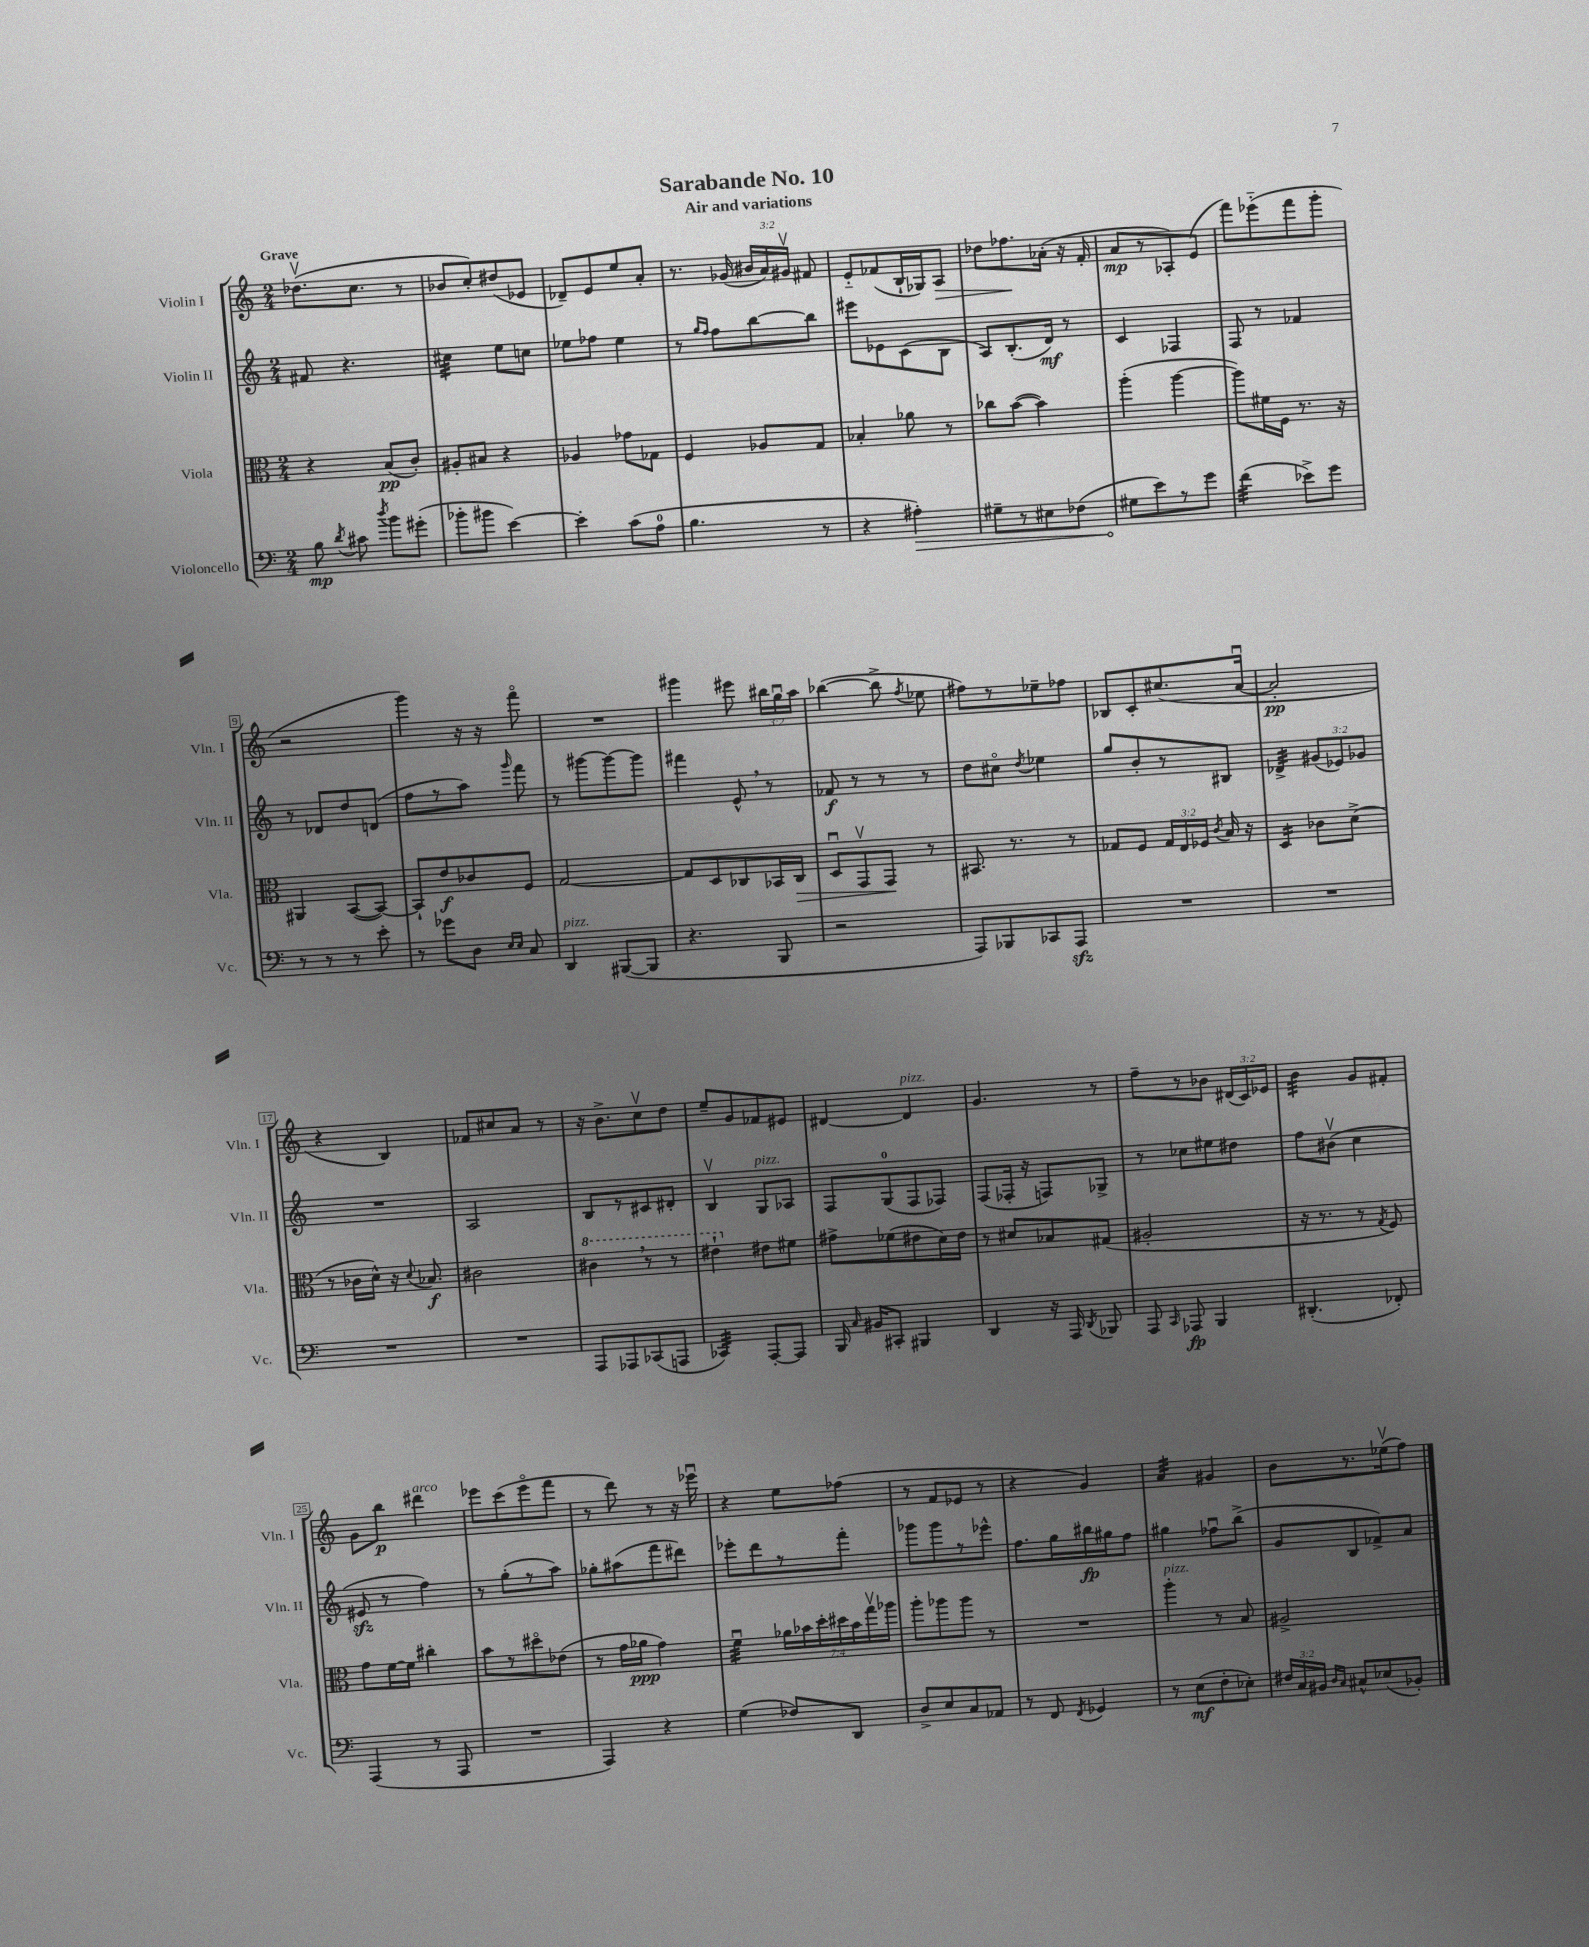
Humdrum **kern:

**kern	**kern	**kern	**kern
*staff4	*staff3	*staff2	*staff1
*clefF4	*clefC3	*clefG2	*clefG2
*k[]	*k[]	*k[]	*k[]
*M2/4	*M2/4	*M2/4	*M2/4
8B\	4r	8f#/	(8.dd-v\L
8qd/	.	.	.
8c#\	.	4.r	.
.	.	.	8.cc\J
8qdd/	.	.	.
8b\L	(8B/L	.	.
(8g#'\J	8c'/J)	.	8r
=	=	=	=
8b-'\L	8A#'/L	4cc#\	8b-/L
8b#\J	8B#/J	.	8cc'/)
[4e\)	4r	8ee\L	(8dd#/
.	.	8cc\J	8e-/J
=	=	=	=
4e'\]	4A-/	8ee-\L	8d-~/L)
.	.	8ff-\J	8e/
(8c\L	8g-\L	4ee-\	8ee/
8A\J	8G-\J	.	8a'/J
=	=	=	=
4.B\	4F/	8r	8.r
.	.	16qqgg/LL	.
.	.	16qqff/JJ	.
.	.	8ff\L	.
.	.	.	(16g-/
.	8A-/L	[8bb\	24b#/LL
.	.	.	24a/)
.	.	.	24g#v/JJ
8r	8G/J	8bb\]J	8f#/
=	=	=	=
4r	4B-'/	8eee#\L	8e'~/L
.	.	8e-\	(8f-/
4A#'\)	8a-\	(8c\	16B`/L
.	.	.	16G-/J)
.	8r	8B\J	8A/J
=	=	=	=
8G#~\L	8cc-\L	8A/L)	8dd-\L
8r	([8b\J	(8.B'/	8.ff-\
8E#\	4b\])	.	.
.	.	16d/Jk)	(16a-'\Jk
(8F-\J	.	8r	16r
.	.	.	16f'/
=	=	=	=
8G#\L	(4aa'\	4c/	8a/L
8e\)	.	.	8r
8r	[4aa\	4F-/	8A-'/)
8g\J	.	.	(8e/J
=	=	=	=
(4f\	8aa\]L)	8F/	8fff\L)
.	16f#\L	8r	(8eee-'~\
.	16F\JJ	.	.
8e-^\L)	8.r	4f-/	8fff\
8g\J	.	.	8ggg'\J
.	16r	.	.
=	=	=	=
8r	4AA#/	8r	2r
8r	.	8d-/L	.
8r	([8BB/L	8dd/	.
8e'\	8BB/_J)	(8d/J	.
=	=	=	=
8r	8BB`/]L	8ff\L	4ggg\)
8g-\L	8e/	8r	.
8D\J	8c-/	8aa\J)	16r
.	.	.	16r
16qqE/LL	.	.	.
16qqE/JJ	.	16qqggg/	.
8C/	8F/J	8fff\	8fffo\
=	=	=	=
4DD/	[2G/	8r	2r
.	.	[8ggg#\L	.
([8BBB#/L	.	8ggg#\_	.
8BBB#/]J	.	8ggg#\]J	.
=	=	=	=
4.r	8G/]L	4fff#\	4ggg#\
.	8D/	.	.
.	8C-/	8e^^/	8eee#\
8BBB/	16BB-/L	8r	24bb#\LL
.	.	.	24ggu\
.	16C-/JJ	.	.
.	.	.	24aa\JJ
=	=	=	=
2r	8Du/L	8f-/	([4bb-\
.	8GGv/	8r	.
.	8GG/J	8r	8bb-^\]
.	.	.	8qff/
.	8r	8r	8ee-\
=	=	=	=
8AAA/L)	8.BB#/	8dd\L	8ff#\L)
8BBB-/	.	8cc#o\J	8r
.	8.r	.	.
.	.	8qdd/	.
8CC-/	.	4ee-\	8ee-~\
8AAA/J	8r	.	8ff-\J
=	=	=	=
2r	8G-/L	8gg/L	8B-/L
.	8F/J	8b'/	8c'/
.	24G-/LL	8r	(8.cc#/
.	24E/	.	.
.	24F-/JJ	.	.
.	8qc/	.	.
.	16B/	8B#/J	.
.	16r	.	[16au/Jk
=	=	=	=
2r	4D/	4d-^/	2a'/]
.	8c-\L	(12g#/L	.
.	.	12e-/)	.
.	(8d^\J	.	.
.	.	12g-/J	.
=	=	=	=
2r	8r	2r	4r
.	16c-\LL	.	.
.	16d^^\JJ)	.	.
.	16r	.	4B/)
.	8qqd/	.	.
.	8.B-/	.	.
=	=	=	=
2r	2c#\	2A/	8f-/L
.	.	.	8cc#/
.	.	.	8a/J
.	.	.	8r
=	=	=	=
8AAA/L	4cc#\	8B/L	16r
.	.	.	8.b^\L
8AAA-/	.	8r	.
(8CC-/	8r	8c#/	8ccv\
8AAA/J	8r	8d#'/J	8dd\J
=	=	=	=
4CC-/)	4ee#`\	4Bv/	8ee~/L
.	.	.	8g/
[8AAA'/L	8e#\L	8G/L	8f-/
8AAA/]J	8f#\J	8A-/J	8e#/J
=	=	=	=
16BBB/	8g#^\L	8F/L	[4d#/
16qqC/	.	.	.
16BB#/LK	.	.	.
8CC#'/J	(8f-\	(8G/	.
4BBB#/	8e#\	8F/	4d#/]
.	16d\L)	8F-/J)	.
.	16e#\JJ	.	.
=	=	=	=
4DD/	8r	(8F/L	4.g/
.	8d#/L	16F-'/Jk	.
.	.	16r	.
16r	8B-/	8F/L)	.
16AAA/	.	.	.
8qDD/	.	.	.
8BBB-/	(8G#/J	8G-^/J	8r
=	=	=	=
8AAA/	2A#'/	8r	8ff~\L
16qqCC/	.	.	.
8AAA-/	.	8cc-\L	8r
4BBB/	.	8ee#\	8b-\J
.	.	8dd#\J	(24d#/LL
.	.	.	24c/)
.	.	.	24e-/JJ
=	=	=	=
(4.DD#'/	16r	8ff\L	4b\
.	8.r	.	.
.	.	(8b#v\J	.
.	8r	4cc\	8g/L
.	8qG/	.	.
8FF-'/)	8F/)	.	8f#'/J
=	=	=	=
(4AAA/	8g\L	8e#/	8g\L
.	[16f\L	8r	8bb\J
.	16f\]JJ	.	.
8r	4cc#'\	4ff\)	4ddd#\
8AAA/	.	.	.
=	=	=	=
2r	8b\L	8r	8eee-\L
.	8r	(8gg'\L	(8ccc\
.	8dd#o\	8r	8eee-o\
.	(8e-\J	8aa\J)	8fff\J
=	=	=	=
4AAA/)	8r	8gg-'\L	8r
.	16g\LL	(8aa#\	8ddd\)
.	16a-\JJ	.	.
4r	4g\)	8fff\	8r
.	.	8ddd#\J)	16r
.	.	.	16eee-u\
=	=	=	=
(4G\	4fu\	8eee-'\L	4r
.	.	8ddd\	.
8F-/L)	28a-\LL	8r	8ee\L
.	28b-\	.	.
.	28dd'\	.	.
.	28dd#\	.	.
8DD/J	.	8fff'\J	(8ff-\J
.	28b-\	.	.
.	28ggv\	.	.
.	28aa-\JJ	.	.
=	=	=	=
8D^/L	8aa'\L	8ggg-\L	8r
8E/	8aa-\	8ggg-\	8f/L
8C/	8aa-\J	8r	8e-/J
8AA-/J	8r	8eee-^^\J	8r
=	=	=	=
8r	2r	8.ff\L	4r
8FF/	.	.	.
.	.	16gg\L	.
8qFF/	.	.	.
4GG-/	.	16bb#\	4g/)
.	.	16gg#\J	.
.	.	8ff\J	.
=	=	=	=
8r	4aa'\	4gg#\	4a/
(8E\L	.	.	.
8F'\	8r	8ff-u\L	4g#/
8E-'\J)	8B/	(8bb^\J	.
=	=	=	=
24F#/LL	2A#^/	8g/L	8b\L
24C/	.	.	.
24BB#/JJ	.	.	.
16qqD/LL	.	.	.
16qqC/JJ	.	.	.
8C#^^/L	.	8B/	8.r
(8E-/	.	8f-^/)	.
.	.	.	(16ee-v\k
8BB-'/J)	.	8a/J	8ff\J)
==	==	==	==
*-	*-	*-	*-
